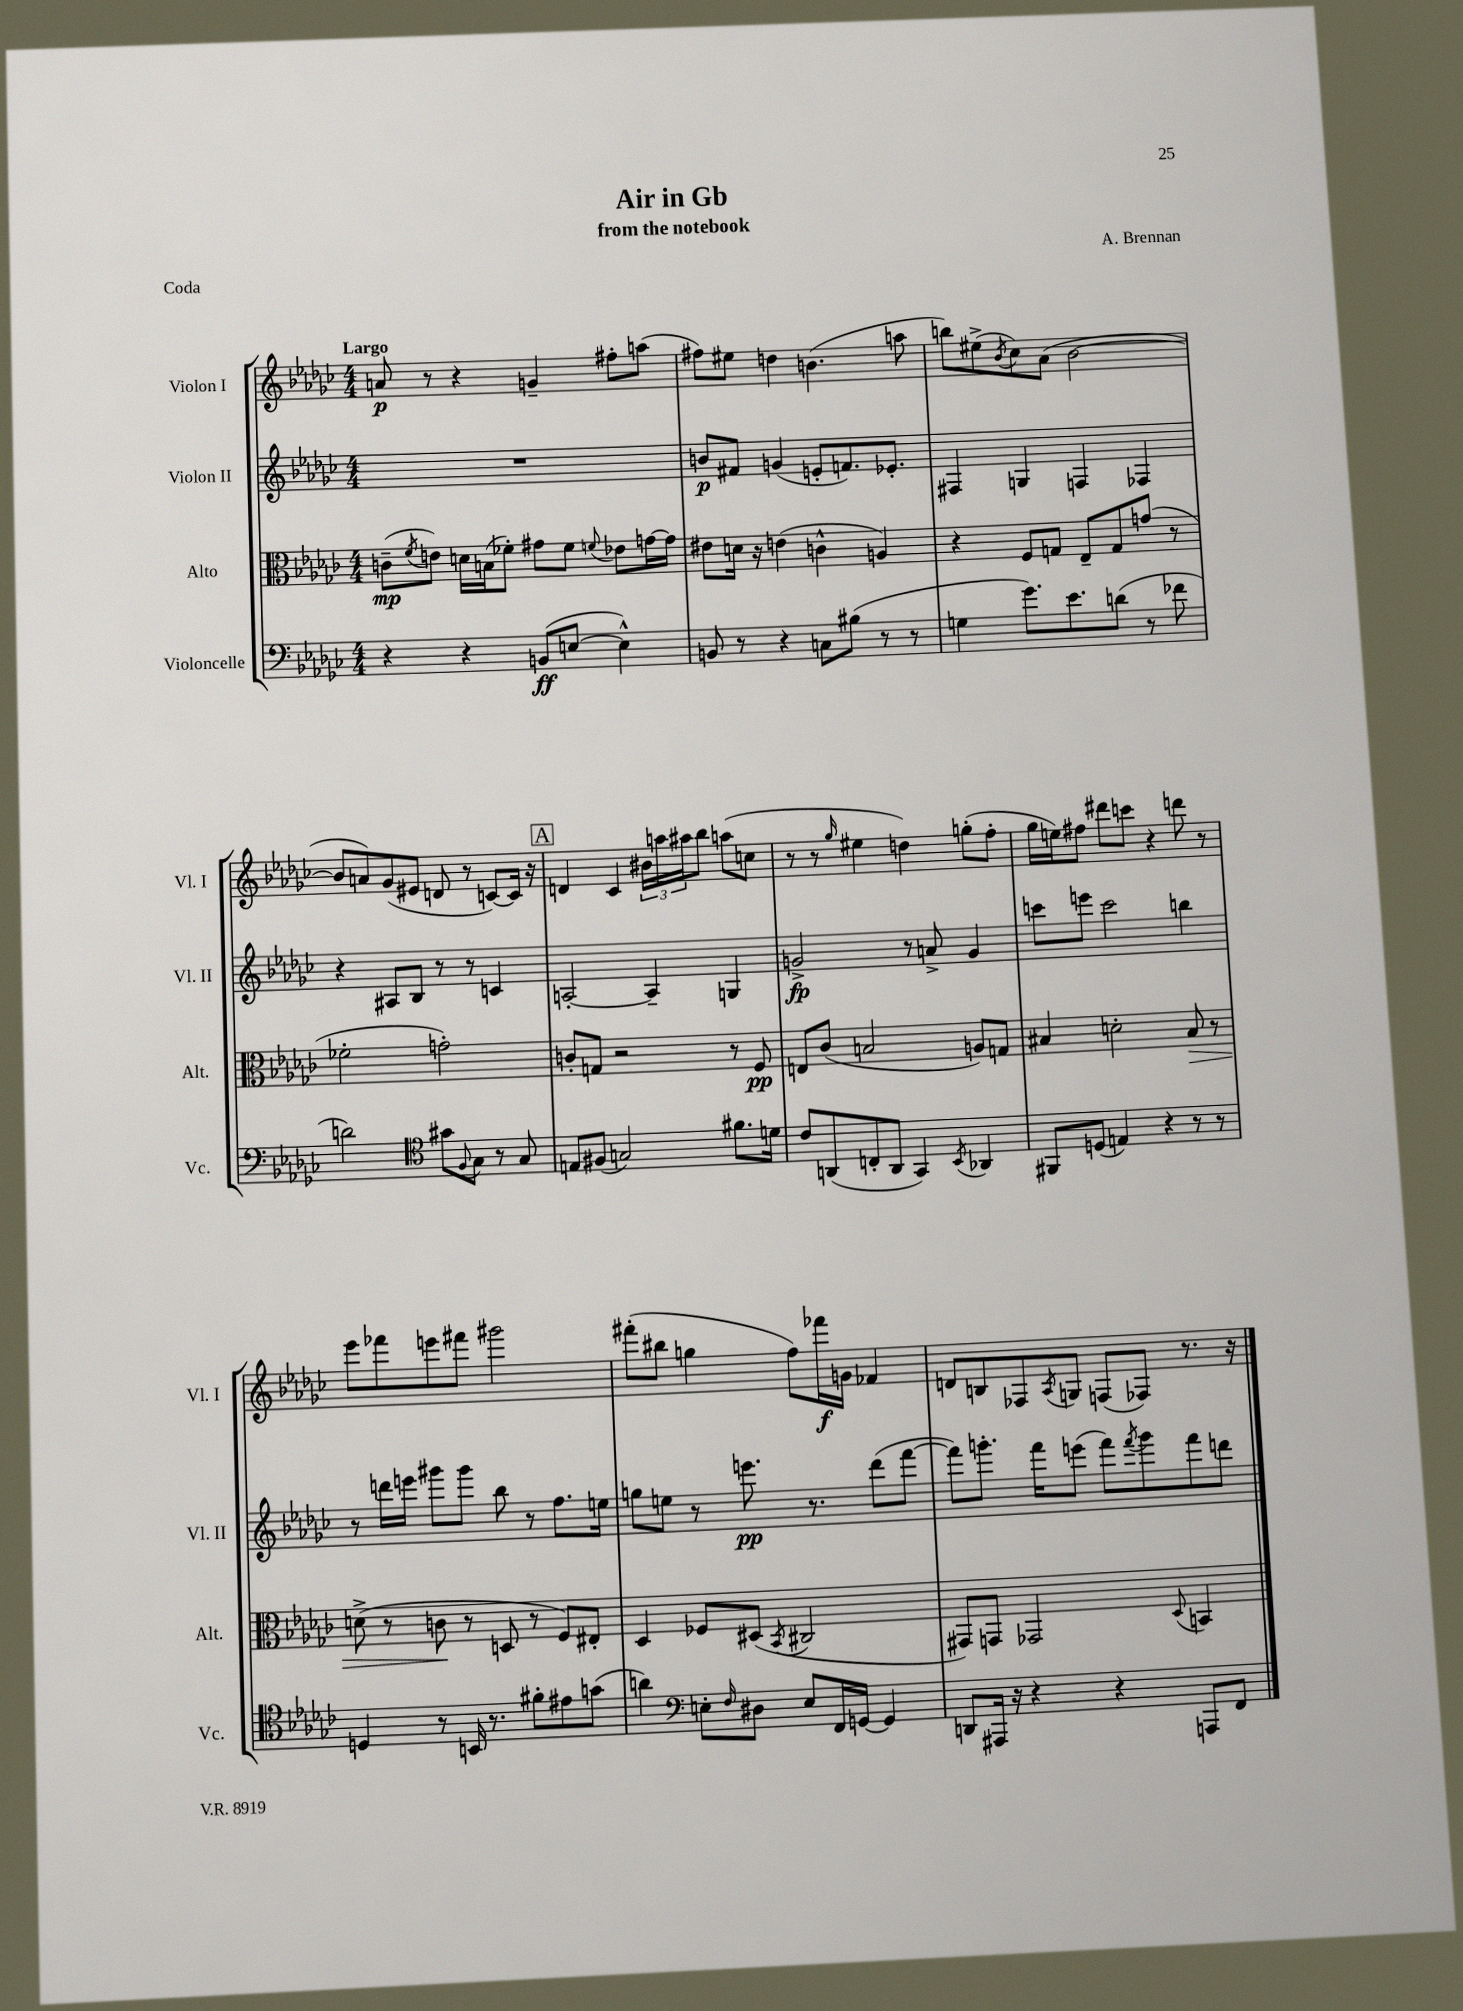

**kern	**kern	**kern	**kern
*staff4	*staff3	*staff2	*staff1
*clefF4	*clefC3	*clefG2	*clefG2
*k[b-e-a-d-g-c-]	*k[b-e-a-d-g-c-]	*k[b-e-a-d-g-c-]	*k[b-e-a-d-g-c-]
*M4/4	*M4/4	*M4/4	*M4/4
4r	(8c~\L	1r	8a/
.	8qf/	.	.
.	8e\J)	.	8r
4r	16d\LL	.	4r
.	(16B\J	.	.
.	8f-'\J)	.	.
(8BB/L	8g#\L	.	4g~/
[8E/J	8f-\J	.	.
.	8qqf/	.	.
4E^^\])	8e-\L	.	8ff#'\L
.	[16g\L	.	(8aa\J
.	16g\]JJ	.	.
=	=	=	=
8BB/	8e#\L	8b/L	8ff#\L)
8r	16d\Jk	8f#/J	8ee#\J
.	16r	.	.
4r	(4e\	(4g/	4dd\
8C\L	4c^^\	8e'/L	(4.b\
(8B#\J	.	8.f/)	.
8r	4A/)	.	.
.	.	8.e-'/J	.
8r	.	.	8aa\
=	=	=	=
4G\	4r	4F#/	8bb\L)
.	.	.	(8ee#^\
.	.	.	8qb-/
8.g-\L)	8F/L	4G/	8cc-\)
.	8G/J	.	(8a-\J
8.e-\	.	.	.
.	8E-~/L	4F/	[2b-\
(8d\J	8G/	.	.
8r	(8g/J	4F-/	.
8f-\	8r	.	.
=	=	=	=
2d\)	2f-'\	4r	8b-/]L
.	.	.	8a/)
.	.	8A#/L	(8g-/
.	.	8B-/J	8e#/J
*clefC4	*	*	*
8g#\L	2g'\)	8r	8d/
8qqF/	.	.	.
8G-\J	.	8r	8r
8r	.	4c/	[8c/L)
8G-/	.	.	16c/]Jk
.	.	.	16r
=	=	=	=
8E/L	8c'/L	[2A'/	4d/
(8F#/J	8G/J	.	.
2G/)	2r	.	4c-/
.	.	4A~/]	24b#\LL
.	.	.	24aa\
.	.	.	24aa#\J
.	.	.	8bb-\J
8.f#\L	8r	4G/	(8aa\L
.	8F/	.	8cc\J
16d\Jk	.	.	.
=	=	=	=
8c-/L	8E/L	2g^/	8r
(8AA/	(8c-/J	.	8r
.	.	.	16qqgg-/
8C'/	2B/	.	4ee#\
8AA/J	.	.	.
4GG-/)	.	8r	4dd\)
.	.	8a^/	.
8qBB-/	.	.	.
4AA-/	8A/L)	4g/	(8gg'\L
.	8G/J	.	8ff'\J
=	=	=	=
8FF#/L	4B#/	8ccc\L	16gg-\LL
.	.	.	16ee\J)
(8D/J	.	8eee\J	8ff#\J
4E/)	2d'\	2ccc\	8ddd#\L
.	.	.	8ccc\J
4r	.	.	4r
8r	8B#/	4bb\	8ddd\
8r	8r	.	8r
=	=	=	=
4D/	(8d^\	8r	8eee-\L
.	8r	16ddd\LL	8fff-\
.	.	16eee\JJ	.
8r	8c\	8ggg#\L	8eee\
16BB/	8r	8ggg#\J	8fff#\J
8.r	.	.	.
.	8D/	8bb-\	2ggg#\
8f#'\L	8r	8r	.
8e#\	8F/L)	8.ff\L	.
(8g\J	8E#'/J	.	.
.	.	16ee\Jk	.
=	=	=	=
4a\)	4D-/	8gg\L	(8fff#'\L
.	.	8ee\J	8bb#\J
*clefF4	*	*	*
8E'\L	8F-/L	8r	4gg\
16qqF/	.	.	.
8D#\J	(8D#/J	8.eee\	.
.	8qBB-/	.	.
8E/L	2C#/	.	8ff\L)
.	.	8.r	.
16FF/L	.	.	16fff-\L
[16GG/JJ	.	.	16g\JJ
4GG/]	.	(8ddd-\L	4f-/
.	.	[8fff\J	.
=	=	=	=
8DD/L	8GG#/L)	8fff\]L)	8d/L
16AAA#/Jk	8GG/J	8.ggg'\J	8B/
16r	.	.	.
4r	2GG-/	.	8F-/
.	.	16fff\LK	.
.	.	.	8qA-/
.	.	(8eee\J	8G/J
4r	.	8fff\L)	(8F/L
.	.	8qfff/	.
.	.	8ggg\	8F-/J)
.	8qqD-/	.	.
8AAA/L	4BB/	8fff\	8.r
8FF/J	.	8ddd\J	.
.	.	.	16r
==	==	==	==
*-	*-	*-	*-
